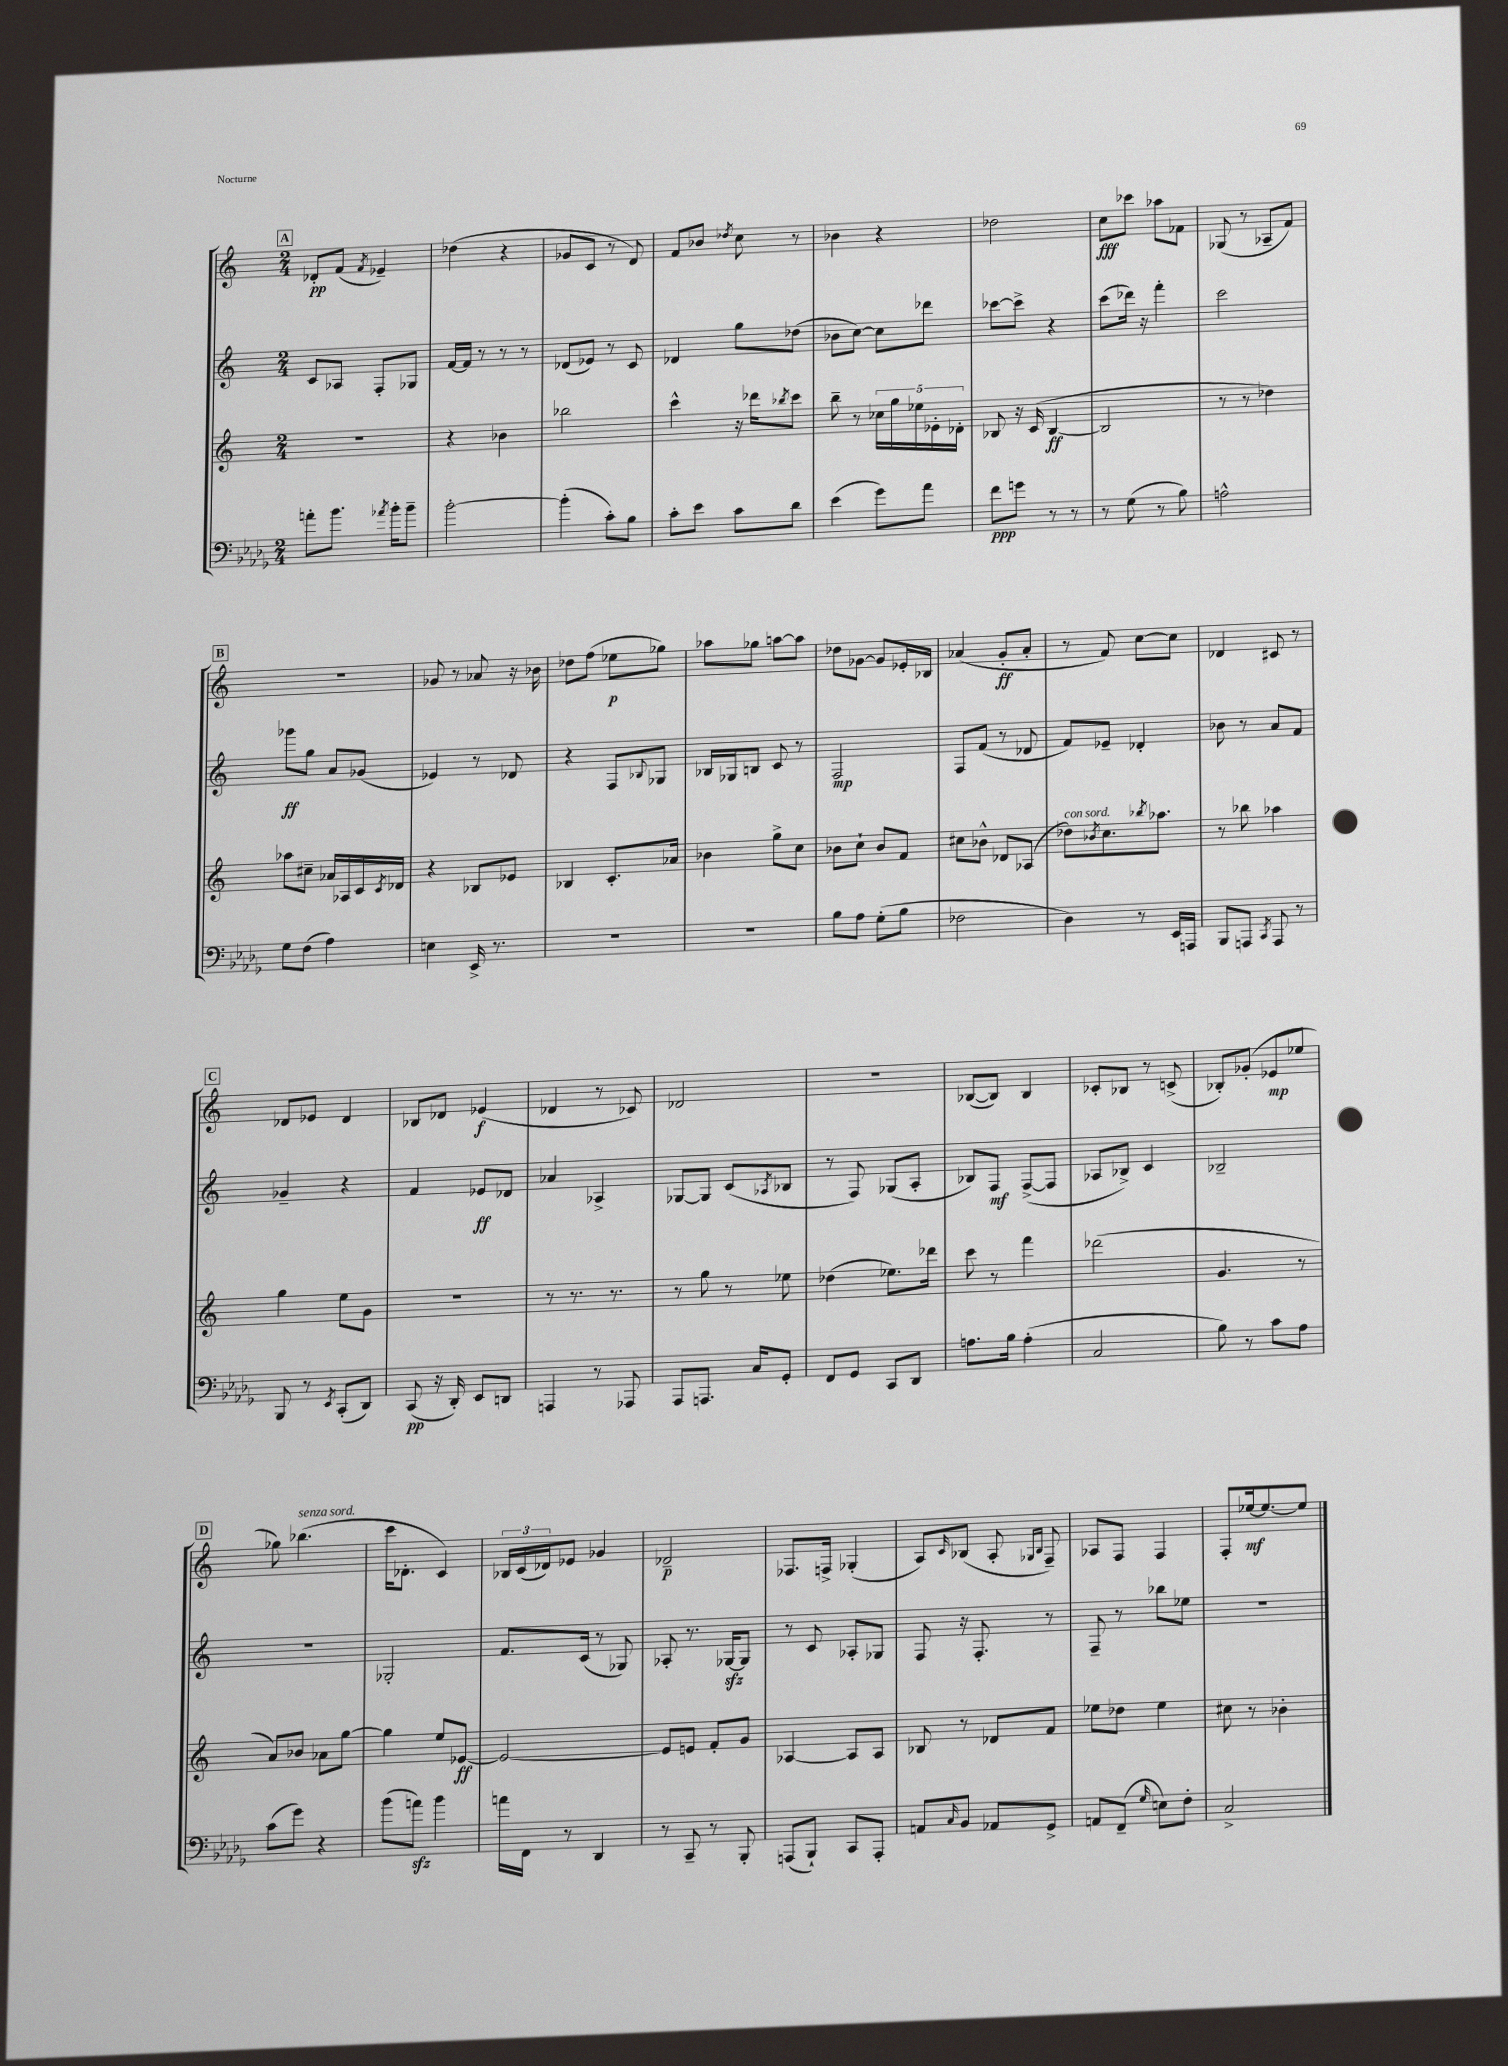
<<
\new StaffGroup <<
\new Staff = "s0" {
    \clef treble \key c \major \numericTimeSignature \time 2/4
    \mark \markup { \box "A" } des'8-.\pp f'8( \acciaccatura { f'8 } ees'4--) |
    des''4( r4 |
    ges'8 c'8 r8 d'8) |
    f'8 bes'8 \acciaccatura { des''8 } c''8 r8 |
    bes'4 r4 |
    des''2 |
    c''8\fff ces'''8 aes''8 fes'8 |
    ges8( r8 aes8-- f'8) |
    \mark \markup { \box "B" } R2 |
    ges'8 r8 aes'8 r16 bes'16 |
    des''8 f''8( ees''8\p ges''8) |
    aes''8 ges''8 a''8~ a''8 |
    des''8 ges'8~ ges'8 ees'16-. bes16 |
    aes'4( g'8-.\ff aes'8-. |
    r8 f'8) c''8~ c''8 |
    des'4 cis'8 r8 |
    \mark \markup { \box "C" } des'8 ees'8 des'4 |
    bes8 des'8 ees'4\f( |
    des'4 r8 ces'8) |
    des'2 |
    R2 |
    bes8~( bes8) bes4 |
    ces'8-. bes8 r8 c'8->( |
    bes8-.) ges'8-.( ees'8\mp ees''8 |
    \mark \markup { \box "D" } ges''8) bes''4.^\markup { \italic "senza sord." }( |
    c'''16 des'8.-. c'4) |
    \tuplet 3/2 { bes16 c'16( des'16) } ees'8 ges'4 |
    des'2--\p |
    fes8. f16-> ges4-.( |
    a8) \grace { c'16 } bes8( a8-. \grace { ges16 bes16 } f8--) |
    aes8 f8 f4 |
    f8-. ees''16~\mf ees''8.~ ees''8 \bar "|." |
}
\new Staff = "s1" {
    \clef treble \key c \major \numericTimeSignature \time 2/4
    \mark \markup { \box "A" } c'8 aes8 f8-. ges8 |
    f'16~ f'16 r8 r8 r8 |
    des'8( ees'8) r8 c'8 |
    des'4 g''8 des''8( |
    bes'8 c''8~) c''8 des'''8 |
    ces'''8~ ces'''8-> r4 |
    c'''8( des'''16) r16 f'''4-. |
    c'''2 |
    \mark \markup { \box "B" } ges'''8\ff g''8 a'8 ges'8( |
    ees'4) r8 des'8 |
    r4 f8 \appoggiatura { bes8 } ges8 |
    bes16 ges16 b8 c'8 r8 |
    f2\mp |
    f8 f'8( r8 des'8 |
    f'8) ees'8-- des'4-. |
    bes'8 r8 a'8 f'8 |
    \mark \markup { \box "C" } ges'4-- r4 |
    f'4 ees'8\ff des'8 |
    aes'4 aes4-> |
    ges8~ ges8 c'8( \acciaccatura { aes8 } bes8 |
    r8 f8) ges8( a8-. |
    bes8) f8\mf f8~->( f8 |
    aes8 bes8->) c'4 |
    bes2-- |
    \mark \markup { \box "D" } R2 |
    ges2-. |
    f'8. c'16( r8 ges8) |
    aes8-. r8. ges16~\sfz ges8 |
    r8 c'8 aes8-. ges8 |
    f8 r16 f8.-. r8 |
    f8-- r8 bes''8 ees''8 |
    R2 \bar "|." |
}
\new Staff = "s2" {
    \clef treble \key c \major \numericTimeSignature \time 2/4
    \mark \markup { \box "A" } r2 |
    r4 bes'4 |
    bes''2 |
    c'''4-^ r16 des'''16 \acciaccatura { bes''8 } c'''8 |
    b''8-- r8 \tuplet 5/4 { ces''16 g''16 ees''16 ees'16-. des'16-. } |
    bes8 r16 c'16( bes4~\ff |
    bes2 |
    r8 r8 des''4) |
    \mark \markup { \box "B" } aes''8 cis''8-- aes'16 aes16 c'16 \acciaccatura { c'8 } des'16 |
    r4 bes8 ees'8 |
    bes4 c'8.-. aes'16 |
    bes'4 g''8-> c''8 |
    bes'8 c''8-! bes'8 f'8 |
    cis''8 bes'8-^ des'8 aes8( |
    des''8^\markup { \italic "con sord." }) \acciaccatura { bes'8 } c''8. \acciaccatura { bes''8 } aes''8. |
    r8 bes''8 aes''4 |
    \mark \markup { \box "C" } g''4 e''8 g'8 |
    R2 |
    r8 r8. r8. |
    r8 g''8 r8 ees''8 |
    des''4( ees''8.) des'''16 |
    c'''8 r8 f'''4 |
    des'''2( |
    g'4. r8 |
    \mark \markup { \box "D" } a'8) bes'8 aes'8 g''8~ |
    g''4 e''8 ees'8~\ff |
    ees'2~ |
    ees'8 e'8 f'8-. g'8 |
    aes4~ aes8 aes8 |
    bes8 r8 des'8 f'8 |
    ees''8 des''8 ees''4 |
    cis''8 r8 bes'4-. \bar "|." |
}
\new Staff = "s3" {
    \clef bass \key des \major \numericTimeSignature \time 2/4
    \mark \markup { \box "A" } a'8-. bes'8. \acciaccatura { aes'8 } bes'16-. bes'8-- |
    bes'2~-. |
    bes'4-.( c'8-.) bes8 |
    c'8-. ees'8 c'8 des'8 |
    ees'4( ges'8) aes'8 |
    f'8\ppp g'8 r8 r8 |
    r8 ges8( r8 bes8) |
    a2-^ |
    \mark \markup { \box "B" } ges8 f8( aes4) |
    e4 ees,16-> r8. |
    R2 |
    R2 |
    bes8 aes8 ges8-.( bes8 |
    fes2 |
    des4) r8 ees,16 a,,16 |
    bes,,8 a,,8 \acciaccatura { c,8 } a,,8 r8 |
    \mark \markup { \box "C" } bes,,8 r8 \acciaccatura { ees,8 } c,8-.( des,8) |
    c,8\pp( r16 des,16-.) ees,8 d,8 |
    a,,4 r8 aes,,8 |
    aes,,8 a,,8. c16 ges,8-. |
    f,8 ges,8 c,8 des,8 |
    a8. bes16 a4-.( |
    c2 |
    bes8) r8 c'8 aes8 |
    \mark \markup { \box "D" } c'8( ges'8) r4 |
    bes'8( a'8\sfz) bes'4 |
    a'16 f,16 r8 des,4 |
    r8 c,8-- r8 bes,,8-. |
    a,,8( bes,,8-!) c,8 a,,8-. |
    a,8 \grace { c16 } bes,8 aes,8 ges,8-> |
    a,8 f,8--( \grace { ges16 } e8) f8-. |
    c2-> \bar "|." |
}
>>
>>
